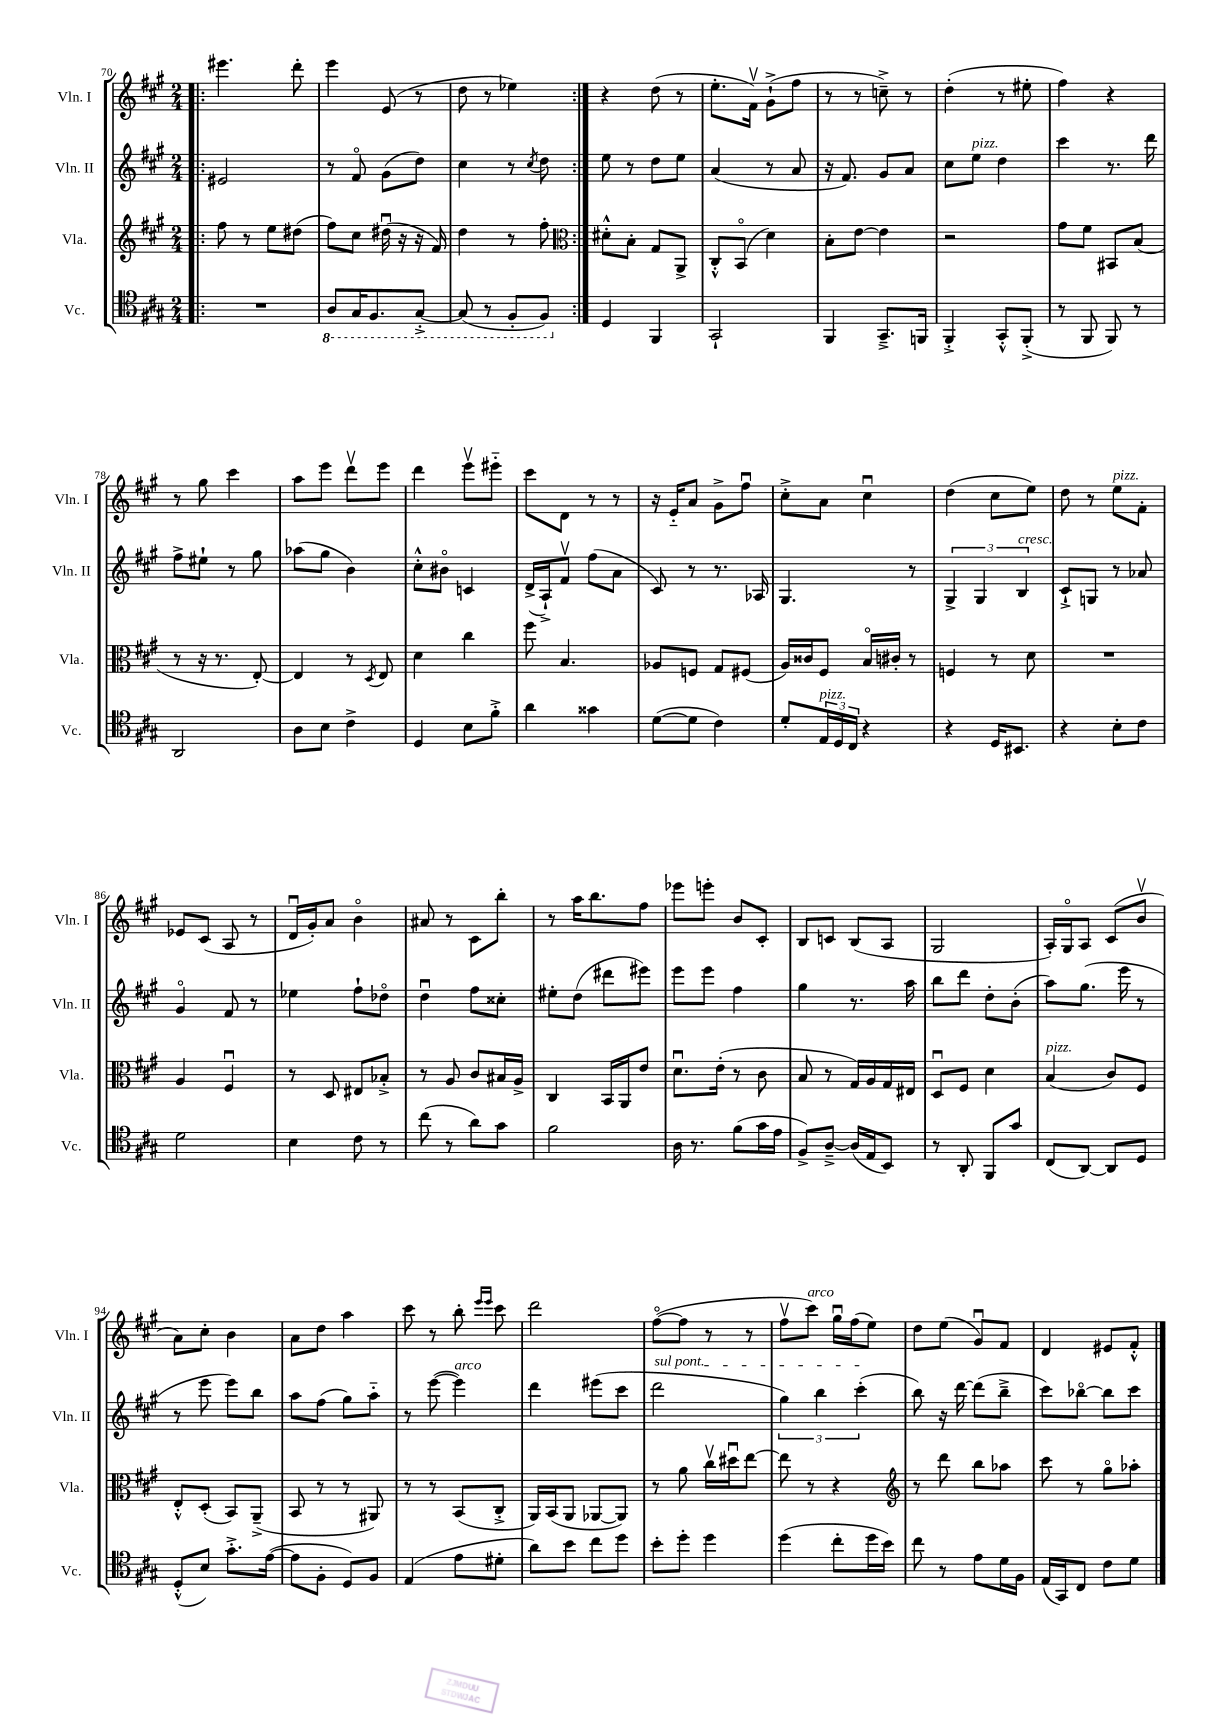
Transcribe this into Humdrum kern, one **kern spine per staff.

**kern	**kern	**kern	**kern
*staff4	*staff3	*staff2	*staff1
*clefC4	*clefG2	*clefG2	*clefG2
*k[f#c#g#]	*k[f#c#g#]	*k[f#c#g#]	*k[f#c#g#]
*M2/4	*M2/4	*M2/4	*M2/4
=!|:	=!|:	=!|:	=!|:
2r	8ff#	2e#	4.eee#
.	8r	.	.
.	8ee	.	.
.	(8dd#	.	8ddd'
=	=	=	=
8AA	8ff#)	8r	4eee
16GG#	8cc#	8f#o	.
8.FF#	.	.	.
.	(16dd#u	(8g#	(8e
.	16r	.	.
[8GG#'^	16r	8dd)	8r
.	16f#)	.	.
=	=	=	=
(8GG#]	4dd	4cc#	8dd
8r	.	.	8r
8FF#'	8r	8r	4ee-)
.	.	8qcc#	.
8FF#)	8ff#'	8dd	.
=:|!	=:|!	=:|!	=:|!
*	*clefC3	*	*
4D	8d#'^^	8ee	4r
.	8B'	8r	.
4FF#	8G#	8dd	(8dd
.	8AA^	8ee	8r
=	=	=	=
2GG#`	8C#'^^	(4a	8.ee'
.	(8BBo	.	.
.	.	.	16f#v)
.	4d)	8r	(8g#`^
.	.	8a	8ff#
=	=	=	=
4FF#	8B'	16r	8r
.	.	8.f#)	.
.	[8e	.	8r
8.GG#~^	4e]	8g#	8cc~^)
.	.	8a	8r
16FF	.	.	.
=	=	=	=
4FF#'^	2r	8cc#	(4dd'
.	.	8ee	.
8GG#'^^	.	4dd	8r
(8FF#'^	.	.	8ee#'
=	=	=	=
8r	8g#	4ccc#	4ff#)
8FF#	8f#	.	.
8FF#)	8BB#	8.r	4r
8r	(8B	.	.
.	.	16ddd	.
=	=	=	=
2AA	8r	8ff#^	8r
.	16r	8ee#`	8gg#
.	8.r	.	.
.	.	8r	4ccc#
.	[8E')	8gg#	.
=	=	=	=
8A	4E]	(8aa-	8aa
8B	.	8gg#	8eee
4c#^	8r	4b)	8dddv
.	8qD	.	.
.	8E	.	8eee
=	=	=	=
4D	4d	8cc#'^^	4ddd
.	.	8b#o	.
8B	4cc#	4c	8eeev
8f#'^	.	.	8eee#'~
=	=	=	=
4a	8ff#	(16d^	8ccc#
.	.	16A`^)	.
.	4.B	8f#v	8d
4g##	.	(8ff#	8r
.	.	8a	8r
=	=	=	=
([8d	8A-	8c#)	16r
.	.	.	16e'~
8d]	8F	8r	8a
4c#)	8G#	8.r	8g#^
.	(8F#	.	8ff#u
.	.	16A-	.
=	=	=	=
8d'	16A)	4.G#	8cc#'^
.	16c##	.	.
24E	8F#	.	8a
24D	.	.	.
24C#	.	.	.
4r	16Bo	.	4cc#u
.	16c#'	.	.
.	8r	8r	.
=	=	=	=
4r	4F	6G#^	(4dd
.	.	6G#	.
16D	8r	.	8cc#
8.BB#	.	.	.
.	.	6B	.
.	8d	.	8ee)
=	=	=	=
4r	2r	8c#`^	8dd
.	.	8G	8r
8B'	.	8r	8ee
8c#	.	8a-	8f#'
=	=	=	=
2d	4A	4g#o	8e-
.	.	.	(8c#
.	4F#u	8f#	8A
.	.	8r	8r
=	=	=	=
4B	8r	4ee-	16du
.	.	.	16g#')
.	8D	.	8a
8c#	8E#	8ff#`	4bo
8r	8B-'^	8dd-o	.
=	=	=	=
(8cc#	8r	4ddu	8a#
8r	8A	.	8r
8a)	8c#	8ff#	8c#
8g#	16B#	8cc##'	8bb'
.	16A^	.	.
=	=	=	=
2f#	4C#	8ee#'	8r
.	.	(8dd	16aa
.	.	.	8.bb
.	16BB	8ddd#	.
.	16AA	.	.
.	8e	8eee#)	8ff#
=	=	=	=
16A	8.du	8eee	8eee-
8.r	.	.	.
.	.	8eee	8eee'
.	(16e'	.	.
(8f#	8r	4ff#	8b
16g#	8c#	.	8c#'
16e	.	.	.
=	=	=	=
8F#^)	8B	4gg#	8B
[8A~^	8r	.	8c
(16A]	16G#)	8.r	(8B
16E	16A	.	.
8BB)	16G#	.	8A
.	16E#	16aa	.
=	=	=	=
8r	8Du	8bb	2G#
8AA'	8F#	8ddd	.
8FF#	4d	8dd'	.
8g#	.	(8b'	.
=	=	=	=
(8C#	(4B	8aa)	16A')
.	.	.	16G#o
[8AA)	.	(8.gg#	8A
8AA]	8c#)	.	(8c#
.	.	16eee	.
8D	8F#	8r	8bv
=	=	=	=
(8D'^^	8E'^^	8r	8a)
8B)	(8D'	8eee	8cc#'
8.g#'^	8BB)	8eee)	4b
.	(8AA~^	8bb	.
([16e	.	.	.
=	=	=	=
8e]	8BB	8aa	8a
8F#'	8r	(8ff#	8dd
8D)	8r	8gg#)	4aa
8F#	8AA#)	8aa'~	.
=	=	=	=
(4E	8r	8r	8ccc#
.	8r	([8eee	8r
8e	(8BB	4eee])	8bb'
.	.	.	16qqeee
.	.	.	16qqeee
8d#'	8C#'^	.	8ccc#
=	=	=	=
8a)	16AA)	4ddd	2ddd
.	(16BB	.	.
8b	8AA	.	.
8cc#	[8AA-	(8eee#	.
8dd	8AA-])	8ccc#	.
=	=	=	=
8b'	8r	2ddd	([8ff#o
8dd'	8a	.	8ff#]
4dd	16cc#v	.	8r
.	16dd#u	.	.
.	[8ee	.	8r
=	=	=	=
(4dd	8ee]	6gg#)	8ff#v
.	8r	.	8ccc#)
.	.	6bb	.
8cc#'	4r	.	16gg#u
.	.	.	(16ff#
.	.	(6ccc#'	.
16dd	.	.	8ee)
16b)	.	.	.
=	=	=	=
*	*clefG2	*	*
8cc#	8r	8bb)	8dd
8r	8ddd	16r	(8ee
.	.	[16ddd	.
8e	8bb	(8ddd]	8g#u)
16d	8aa-	8bb~^	8f#
16F#	.	.	.
=	=	=	=
(16E	8ccc#	8ccc#)	4d
16GG#)	.	.	.
8C#	8r	[8bb-o	.
8c#	8gg#o	8bb-]	8e#
8d	8aa-'	8ccc#	8f#'^^
==	==	==	==
*-	*-	*-	*-
